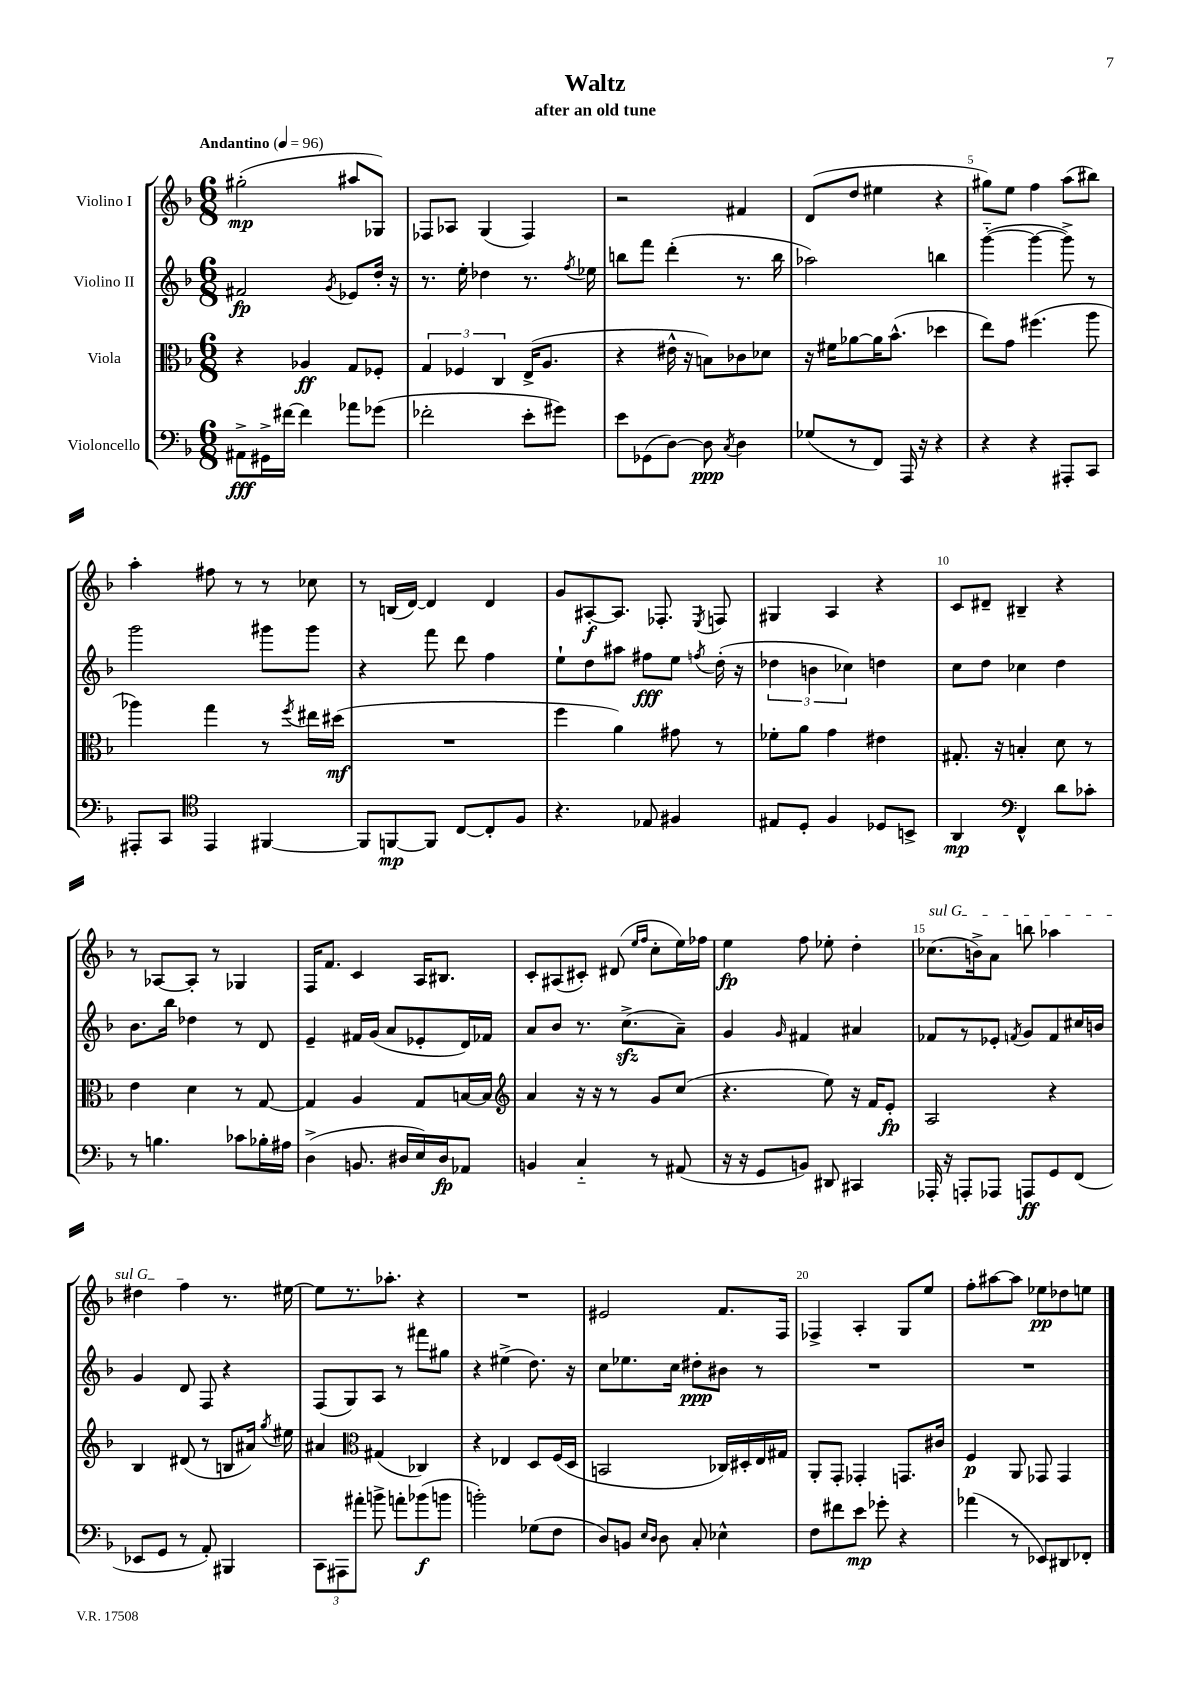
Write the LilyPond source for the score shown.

\header { title = "Waltz" subtitle = "after an old tune" }
<<
\new StaffGroup <<
\new Staff = "s0" \with { instrumentName = "Violino I" } {
    \clef treble \key f \major \numericTimeSignature \time 6/8 \tempo "Andantino" 4 = 96
    \autoBeamOff gis''2-.\mp( ais''8[ ges8]) |
    fes8[ aes8] g4( fes4) |
    r2 fis'4 |
    d'8[( d''8] eis''4 r4 |
    gis''8[) e''8] f''4 a''8[( bis''8]) |
    a''4-. fis''8 r8 r8 ces''8 |
    r8 b16[( d'16]~) d'4 d'4 |
    g'8[ ais8~-.\f ais8.] fes8.-. \acciaccatura { e8 } f8 |
    gis4 a4 r4 |
    c'8[ dis'8]-- bis4-- r4 |
    r8 aes8[~ aes8]-. r8 ges4 |
    f16[ f'8.] c'4 a16[ bis8.] |
    c'8[-. ais8( cis'8]-.) dis'8( \grace { e''16[ f''16] } c''8[-. e''16) fes''16] |
    e''4\fp f''8 ees''8-. d''4-. |
    \once \override TextSpanner.bound-details.left.text = \markup { \italic "sul G" } ces''8.[\startTextSpan( b'16->) a'8] b''8 aes''4 |
    dis''4 f''4\stopTextSpan r8. eis''16~ |
    eis''8[ r8. aes''8.]-. r4 |
    R2. |
    eis'2 f'8.[ f16] |
    fes4-> a4-. g8[ e''8] |
    f''8[-. ais''8~ ais''8] ees''8[\pp des''8 e''8] \bar "|." |
}
\new Staff = "s1" \with { instrumentName = "Violino II" } {
    \clef treble \key f \major \numericTimeSignature \time 6/8
    \autoBeamOff fis'2\fp \acciaccatura { g'8 } ees'8[ d''16]-. r16 |
    r8. e''16-. des''4 r8. \acciaccatura { f''8 } ees''16 |
    b''8[ f'''8] d'''4-.( r8. b''16 |
    aes''2) b''4 |
    g'''4~-_( g'''4~ g'''8->) r8 |
    g'''2 gis'''8[ gis'''8] |
    r4 f'''8 d'''8 f''4 |
    e''8[-! d''8 ais''8] fis''8[\fff e''8] \acciaccatura { f''8 } d''16-.( r16 |
    \tuplet 3/2 { des''4 b'4 ces''4) } d''4 |
    c''8[ d''8] ces''4 d''4 |
    bes'8.[ bes''16] des''4 r8 d'8 |
    e'4-- fis'16[ g'16]( a'8[ ees'8-. d'16) fes'16] |
    a'8[ bes'8] r8. c''8.[->\sfz( a'8]--) |
    g'4 \grace { g'16 } fis'4 ais'4 |
    fes'8[ r8 ees'8]-. \acciaccatura { f'8 } g'8[ f'8 cis''16 b'16] |
    g'4 d'8 f8 r4 |
    f8[( g8) a8] r8 fis'''8[ gis''8] |
    r4 eis''4->( d''8.) r16 |
    c''8[ ees''8. c''16] dis''8[-.\ppp bis'8] r8 |
    R2. |
    R2. \bar "|." |
}
\new Staff = "s2" \with { instrumentName = "Viola" } {
    \clef alto \key f \major \numericTimeSignature \time 6/8
    \autoBeamOff r4 aes4\ff g8[ fes8]-. |
    \tuplet 3/2 { g4 fes4 c4 } e16[->( a8.] |
    r4 eis'16-^ r16 b8[) ces'8 des'8] |
    r16 fis'16[ aes'8~ aes'16 bes'8.]-^( des''4 |
    e''8[) g'8] fis''4.( a''8 |
    aes''4) g''4 r8 \acciaccatura { f''8 } eis''16[ dis''16]\mf( |
    R2. |
    f''4 a'4) gis'8 r8 |
    fes'8[-. a'8] g'4 eis'4 |
    gis8.-. r16 b4-. d'8 r8 |
    e'4 d'4 r8 g8~ |
    g4 a4 g8[ b16~ b16] |
    \clef treble a'4 r16 r16 r8 g'8[ c''8]( |
    r4. e''8) r16 f'16[ e'8]-.\fp |
    a2 r4 |
    bes4 dis'8( r8 b8[ ais'16]) \acciaccatura { g''8 } eis''16 |
    ais'4 \clef alto gis4( ces4) |
    r4 ees4 d8[ f16( d16] |
    b,2 ces16[) dis16-. e16 gis16] |
    a,8[-. g,8]-. ges,4-. g,8.[ cis'16] |
    f4\p a,8 ges,8 ges,4 \bar "|." |
}
\new Staff = "s3" \with { instrumentName = "Violoncello" } {
    \clef bass \key f \major \numericTimeSignature \time 6/8
    \autoBeamOff ais,8[->\fff gis,16-> fis'16]~ fis'4 aes'8[ ges'8]( |
    fes'2-. e'8[-. gis'8]) |
    e'8[ ges,8( d8]~) d8\ppp \acciaccatura { c8 } d4 |
    ges8[( r8 f,8]) a,,16 r16 r4 |
    r4 r4 ais,,8[-. c,8] |
    ais,,8[-. c,8] \clef tenor e,4 fis,4~ |
    fis,8[ f,8~\mp f,8] c8[~ c8-. f8] |
    r4. ees8 fis4 |
    eis8[ d8]-. f4 des8[ b,8]-> |
    a,4\mp \clef bass f,4-^ d'8[ ces'8]-. |
    r8 b4. ces'8[ bes16-. ais16] |
    d4->( b,8. dis16[ e16) dis16\fp aes,8] |
    b,4 c4-_ r8 ais,8( |
    r16 r16 g,8[ b,8]) dis,8 cis,4 |
    aes,,16-. r16 a,,8[-. aes,,8] a,,8[\ff g,8 f,8]( |
    ees,8[ g,8] r8 a,8-.) bis,,4 |
    \tuplet 3/2 { c,8[ ais,,8 ais'8]-. } b'8-> a'8[-. bes'8\f( b'8] |
    b'2-.) ges8[( f8] |
    d8[) b,8] \grace { e16[ d16] } d8 c8-. ees4-^ |
    f8[ fis'8 e'8]\mp ges'8-. r4 |
    aes'4( r8 ees,8[) dis,8 fes,8]-. \bar "|." |
}
>>
>>
\layout { \context { \Score \override BarNumber.break-visibility = ##(#f #t #t) barNumberVisibility = #(every-nth-bar-number-visible 5) } }
